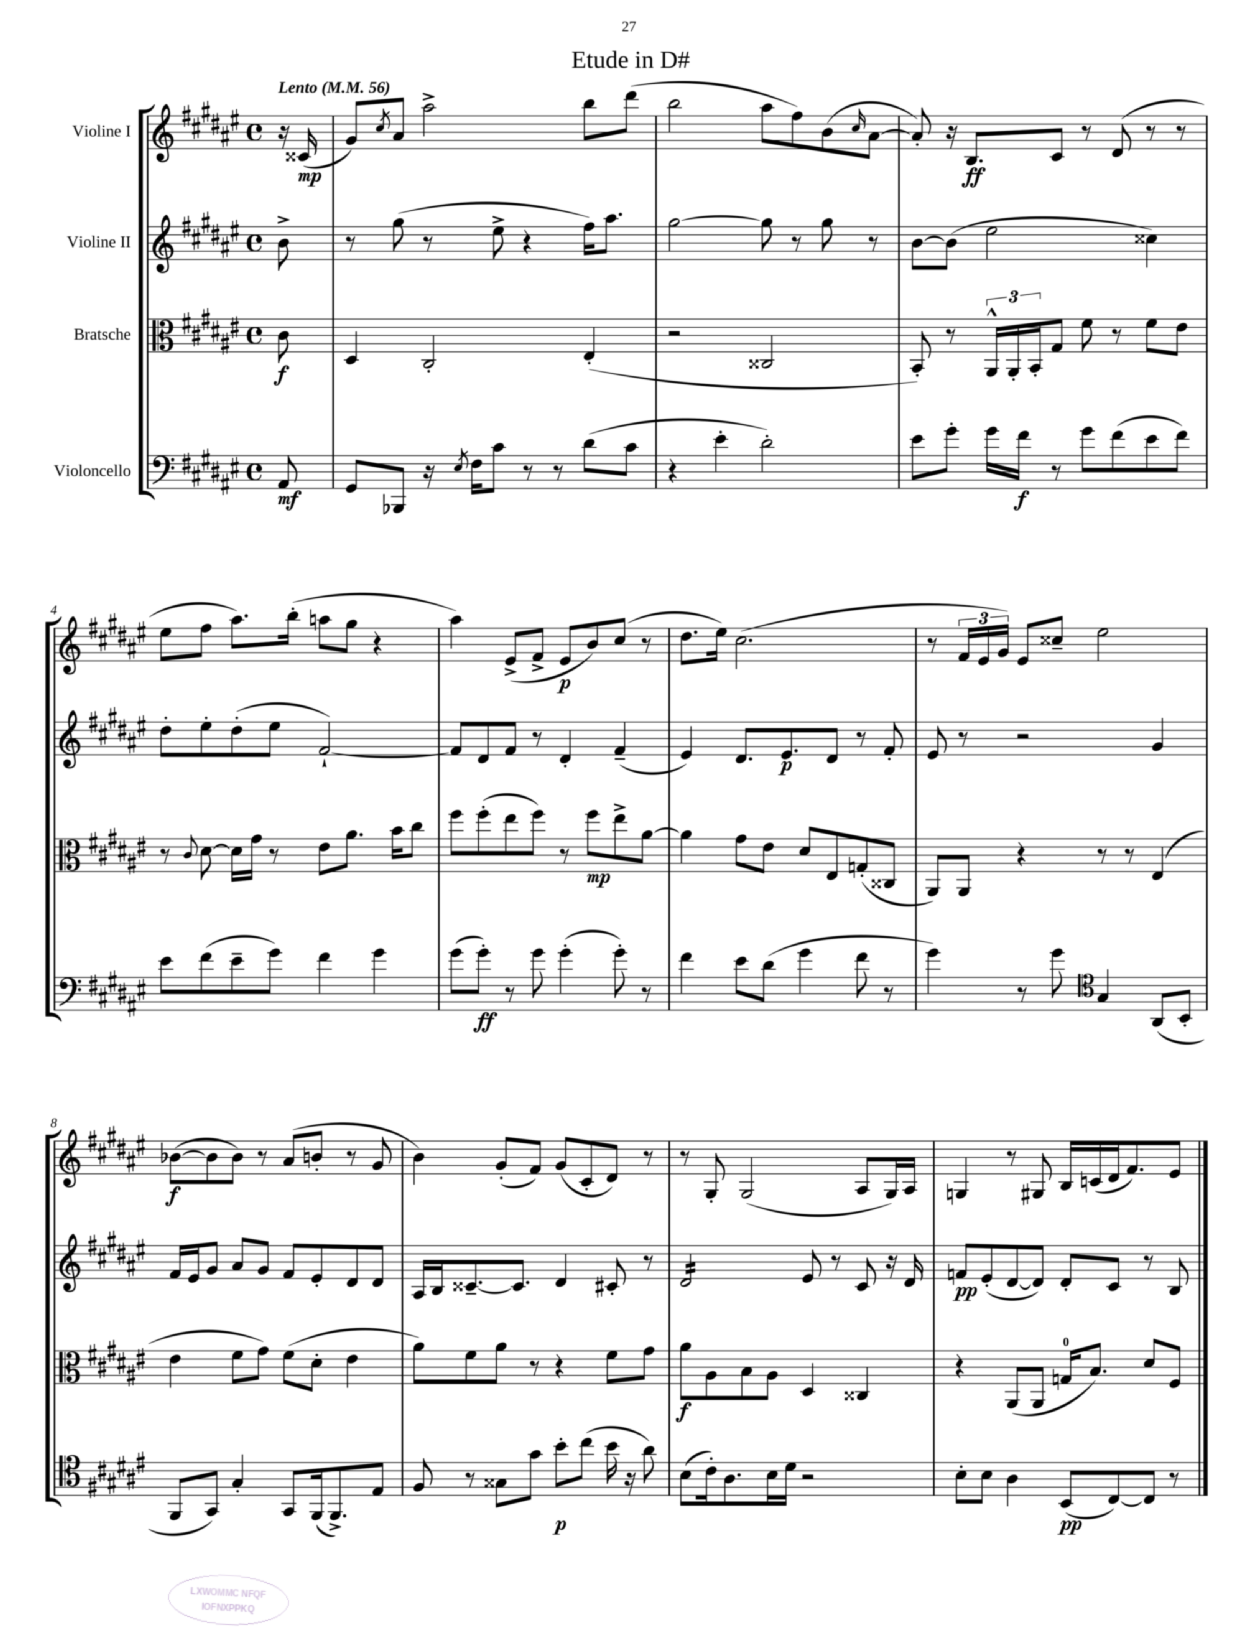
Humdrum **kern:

**kern	**kern	**kern	**kern
*staff4	*staff3	*staff2	*staff1
*clefF4	*clefC3	*clefG2	*clefG2
*k[f#c#g#d#a#e#]	*k[f#c#g#d#a#e#]	*k[f#c#g#d#a#e#]	*k[f#c#g#d#a#e#]
*M4/4	*M4/4	*M4/4	*M4/4
*met(c)	*met(c)	*met(c)	*met(c)
*MM56	*MM56	*MM56	*MM56
8AA#	8c#	8b^	16r
.	.	.	(16c##
=	=	=	=
8GG#	4D#	8r	8g#)
.	.	.	8qcc#
8BBB-	.	(8gg#	8a#
16r	2C#'	8r	2aa#^
8qE#	.	.	.
16F#	.	.	.
8c#	.	8ee#^	.
8r	.	4r	.
8r	.	.	.
(8d#	(4E#'	16ff#)	8bb
.	.	8.aa#	.
8c#	.	.	(8ddd#
=	=	=	=
4r	2r	[2gg#	2bb
4e#'	.	.	.
2d#')	2C##	8gg#]	8aa#
.	.	8r	8ff#)
.	.	8gg#	(8b
.	.	.	16qqcc#
.	.	8r	[8a#
=	=	=	=
8e#	8BB')	[8b	8a#'])
8g#'	8r	(8b]	16r
.	.	.	8.B
16g#	24AA#^^	2ee#	.
.	24AA#'	.	.
16f#	.	.	.
.	24BB'	.	.
8r	8G#	.	8c#
8g#	8f#	.	8r
(8f#	8r	.	(8d#
8e#	8f#	4cc##)	8r
8f#)	8e#	.	8r
=	=	=	=
8e#	8r	8dd#'	8ee#
.	8qqc#	.	.
(8f#	[8d#	8ee#'	8ff#
8e#~	16d#]	(8dd#'	8.aa#)
.	16g#	.	.
8g#)	8r	8ee#	.
.	.	.	(16bb'
4f#	8e#	[2f#`)	8aa
.	8.a#	.	8gg#
4g#	.	.	4r
.	16b	.	.
.	8cc#	.	.
=	=	=	=
(8g#	8ff#	8f#]	4aa#)
8g#')	(8ff#'	8d#	.
8r	8ee#	8f#	(8e#^
8g#	8ff#)	8r	8f#^
(4g#'	8r	4d#'	8e#
.	8ff#	.	8b)
8g#')	8ee#^	(4f#~	(8cc#
8r	[8a#	.	8r
=	=	=	=
4f#	4a#]	4e#)	8.dd#
.	.	.	16ee#)
8e#	8g#	8.d#	(2.cc#
(8d#	8e#	.	.
.	.	8.e#	.
4g#	8d#	.	.
.	8E#	8d#	.
8f#	(8G'	8r	.
8r	8C##	8f#'	.
=	=	=	=
4g#)	8AA#)	8e#	8r
.	8AA#	8r	24f#
.	.	.	24e#
.	.	.	24g#)
8r	4r	2r	8e#
8g#	.	.	8cc##~
*clefC4	*	*	*
4G#	8r	.	2ee#
.	8r	.	.
(8AA#	(4E#	4g#	.
8BB'	.	.	.
=	=	=	=
8FF#	4e#	16f#	([8b-
.	.	16e#	.
8GG#)	.	8g#	8b-]
4G#'	8f#	8a#	8b-)
.	8g#)	8g#	8r
8GG#	(8f#	8f#	(8a#
(16FF#	8d#'	8e#'	8b'
8.FF#^)	.	.	.
.	4e#	8d#	8r
8E#	.	8d#	8g#
=	=	=	=
8F#	8a#)	16A#	4b)
.	.	16B	.
8r	8f#	[8.c##~	.
8G##	8a#	.	(8g#'
.	.	8.c##]	.
8g#	8r	.	8f#)
8b'	4r	4d#	(8g#
(8cc#	.	.	8c#'
16b	8f#	8c#'	8d#)
16r	.	.	.
8a#)	8g#	8r	8r
=	=	=	=
(8B	8a#	2d#	8r
16c#')	8A#	.	8G#'
8.A#	.	.	.
.	8B	.	(2G#
16B	8A#	.	.
16d#	.	.	.
2r	4D#	8e#	.
.	.	8r	.
.	4C##	8c#	8A#
.	.	16r	16G#)
.	.	16d#	16A#
=	=	=	=
8B'	4r	8f	4G
8B	.	(8e#'	.
4A#	(8AA#	[8d#	8r
.	8AA#	8d#])	8G#
(8BB	16G	8d#'	16B
.	8.B)	.	(16c
[8C#)	.	8c#	16d#
.	.	.	8.f#)
8C#]	8d#	8r	.
8r	8F#	8B	8e#
==	==	==	==
*-	*-	*-	*-
